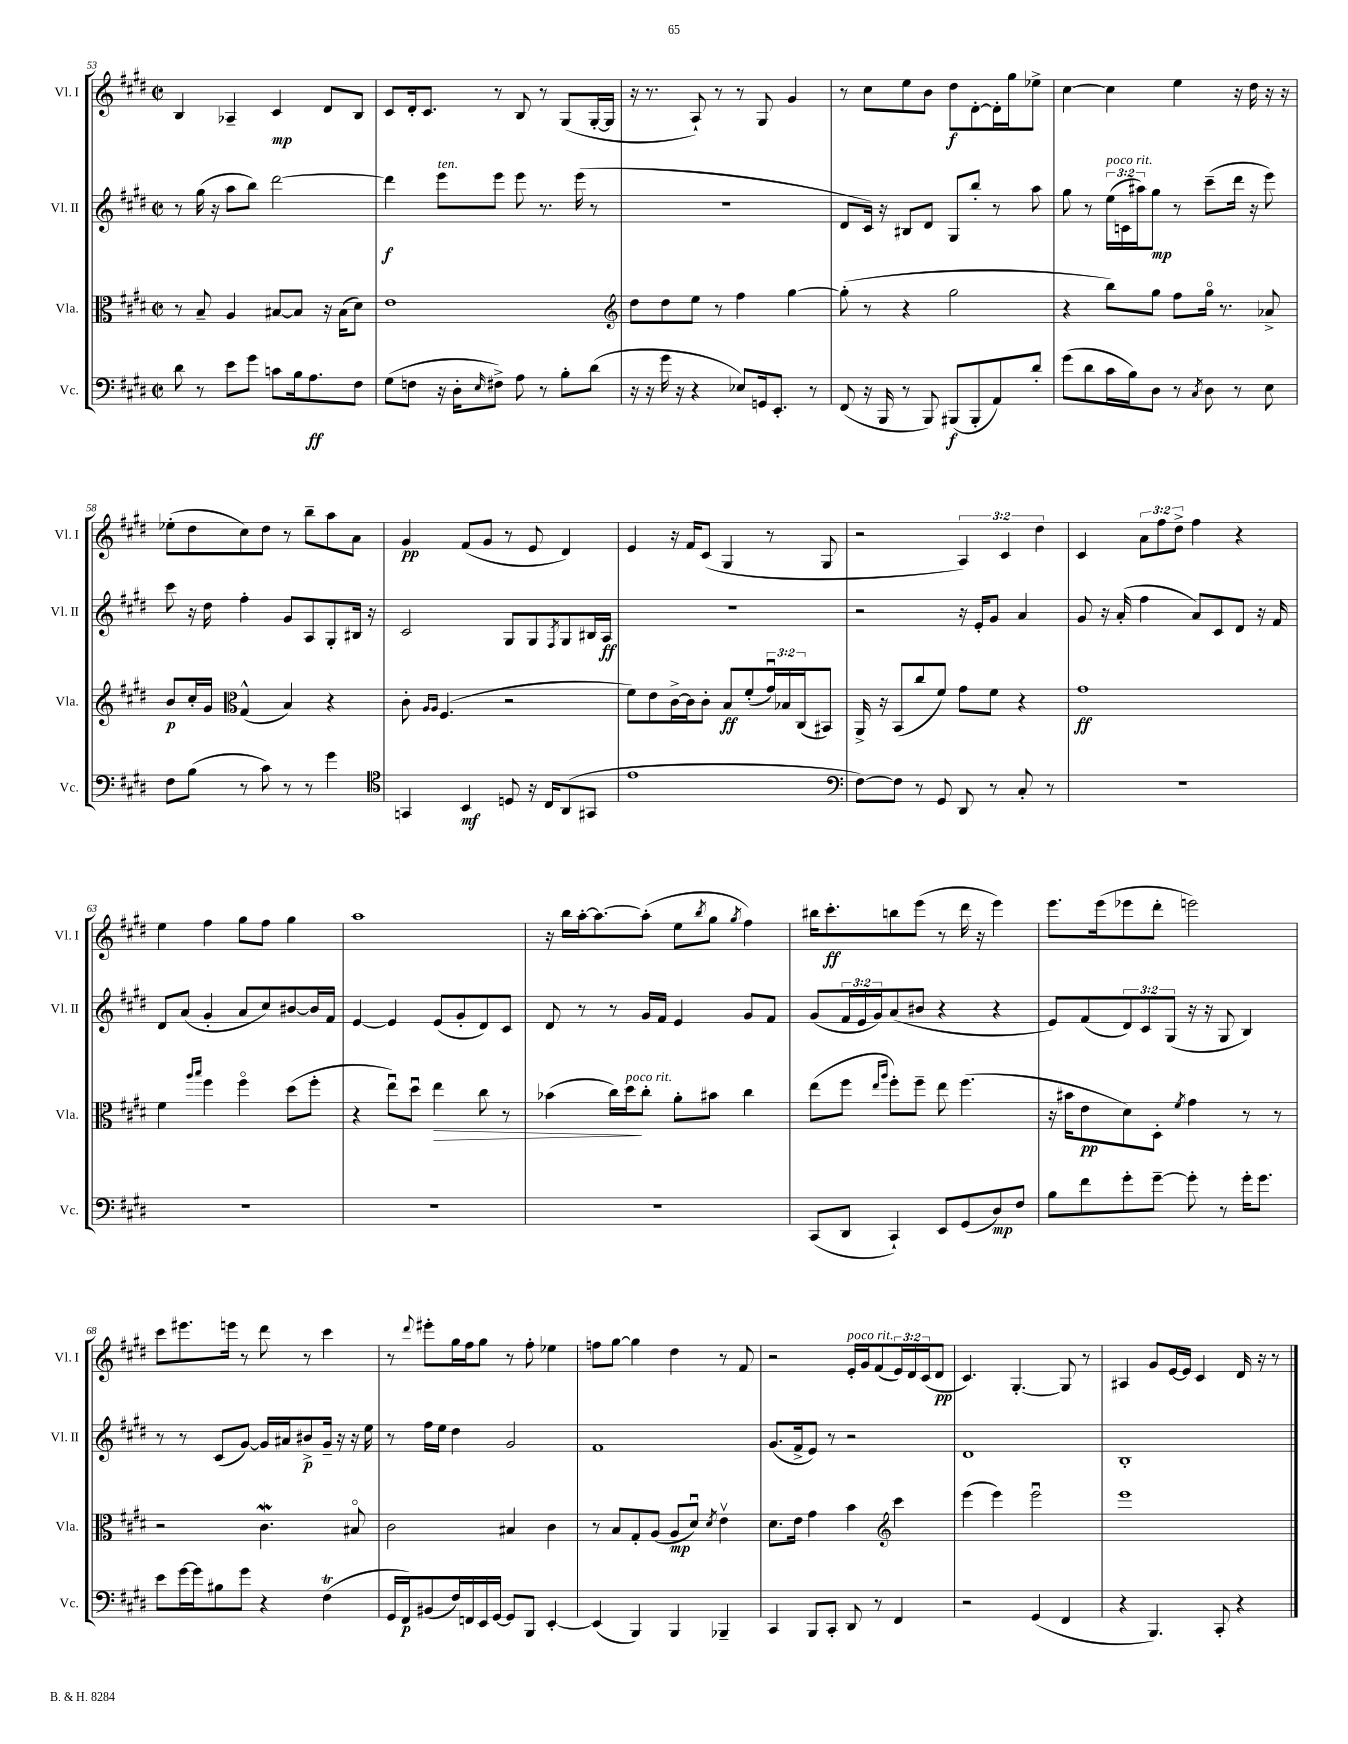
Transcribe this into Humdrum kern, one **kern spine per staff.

**kern	**kern	**kern	**kern
*staff4	*staff3	*staff2	*staff1
*clefF4	*clefC3	*clefG2	*clefG2
*k[f#c#g#d#]	*k[f#c#g#d#]	*k[f#c#g#d#]	*k[f#c#g#d#]
*M2/2	*M2/2	*M2/2	*M2/2
*met(c|)	*met(c|)	*met(c|)	*met(c|)
8d#	8r	8r	4B
8r	8B~	(16gg#	.
.	.	16r	.
8e	4A	8aa	4A-~
8g#	.	8bb)	.
8c	[8B#	[2ddd#	4c#
16B	8B#]	.	.
8.A	.	.	.
.	16r	.	8d#
.	(16B#	.	.
8F#	8d#)	.	8B
=	=	=	=
(8G#	1e	4ddd#]	8c#
8F	.	.	16d#'
.	.	.	8.c#
16r	.	8eee	.
16D#'	.	.	.
16qqE	.	.	.
8F#^)	.	8eee	8r
8A	.	8eee	8B
8r	.	8.r	8r
8B'	.	.	(8G#
.	.	(16eee	.
(8d#	.	8r	[16G#'
.	.	.	16G#]
=	=	=	=
*	*clefG2	*	*
16r	8dd#	1r	16r
16r	.	.	8.r
16g#	8dd#	.	.
16r	.	.	.
4r	8ee	.	8A`)
.	8r	.	8r
8E-)	4ff#	.	8r
16GG	.	.	8G#
8.EE'	.	.	.
.	[4gg#	.	4g#
8r	.	.	.
=	=	=	=
(8FF#	(8gg#']	8d#	8r
16r	8r	16c#)	8cc#
16BBB	.	16r	.
8r	4r	8B#	8ee
8BBB)	.	8d#	8b
(8BBB#	2gg#	8G#	8dd#
8BBB#'	.	8bb'	[8d#'
8AA)	.	8r	16d#']
.	.	.	16gg#
8d#'	.	8aa	8ee-^
=	=	=	=
(8g#	4r	8gg#	[4cc#
8d#	.	8r	.
16c#	8bb)	(24ee	4cc#]
.	.	24c	.
16B)	.	.	.
.	.	24aa#)	.
8D#	8gg#	8gg#	.
8r	8ff#	8r	4ee
8qC#	.	.	.
8D#	16gg#o	(8ccc#~	.
.	8.r	.	.
8r	.	16ddd#	16r
.	.	16r	16dd#
8E	8a-^	8eee)	16r
.	.	.	16r
=	=	=	=
8F#	8b	8ccc#	(8ee-'
(8B	16cc#'	16r	8dd#
.	16g#	16dd#	.
*	*clefC3	*	*
8r	(4G#^^	4ff#'	8cc#)
8c#)	.	.	8dd#
8r	4B)	8g#	8r
8r	.	8A	8bb~
4g#	4r	8G#'	8aa
.	.	16B#	8a
.	.	16r	.
=	=	=	=
*clefC4	*	*	*
4GG	8c#'	2c#	4g#
.	16qqA	.	.
.	16qqA	.	.
.	(4.F#	.	.
4BB	.	.	(8f#
.	.	.	8g#
8D	2r	8G#	8r
16r	.	8G#	8e
16C#	.	.	.
.	.	8qF#	.
(8AA	.	8G#	4d#)
8GG#	.	16B#	.
.	.	16A	.
=	=	=	=
1e	8f#)	1r	4e
.	8e	.	.
.	[16c#^	.	16r
.	16c#]	.	16f#
.	8c#'	.	(8c#
.	8B	.	4G#
.	(8f#'	.	.
.	24g#u)	.	8r
.	24B-	.	.
.	(24C#	.	.
.	8BB#)	.	8G#
=	=	=	=
*clefF4	*	*	*
[8F#)	16AA^	2r	2r
.	16r	.	.
8F#]	(8BB	.	.
8r	8cc#	.	.
8GG#	8f#)	.	.
8DD#	8g#	16r	6A)
.	.	16e'	.
8r	8f#	8g#	.
.	.	.	6c#
8C#'	4r	4a	.
.	.	.	6dd#
8r	.	.	.
=	=	=	=
1r	1g#	8g#	4c#
.	.	16r	.
.	.	(16a'	.
.	.	4ff#	12a
.	.	.	12ff#
.	.	.	12dd#^
.	.	8a)	4ff#
.	.	8c#	.
.	.	8d#	4r
.	.	16r	.
.	.	16f#	.
=	=	=	=
1r	4f#	8d#	4ee
.	.	(8a	.
.	16qqaa	.	.
.	16qqbb	.	.
.	4ff#	4g#'	4ff#
.	4ff#o	8a	8gg#
.	.	8cc#)	8ff#
.	(8dd#	[8b#	4gg#
.	8ff#'	16b#]	.
.	.	16f#	.
=	=	=	=
1r	4r	[4e	1aa
.	8eeu)	4e]	.
.	8dd#u	.	.
.	4ee	(8e	.
.	.	8g#'	.
.	8cc#	8d#)	.
.	8r	8c#	.
=	=	=	=
1r	(4b-	8d#	16r
.	.	.	16bb
.	.	8r	[16aa'
.	.	.	8.aa_
.	16cc#)	8r	.
.	16dd#	.	.
.	8cc#'	16g#	(8aa']
.	.	16f#	.
.	8a'	4e	8ee
.	.	.	8qbb
.	8b#	.	8gg#
.	.	.	8qgg#
.	4cc#	8g#	4ff#)
.	.	8f#	.
=	=	=	=
(8CC#	(8ee	(8g#	16bb#
.	.	.	8.ccc#'
8DD#	8ff#	24f#	.
.	.	24e	.
.	.	24g#)	.
.	16qqee	.	.
.	16qqaa	.	.
4CC#`)	8ff#')	(8a	8bb
.	8ff#~	8b#	(8eee
8EE	8ee	4r	8r
(8GG#	(4.ff#	.	16ddd#
.	.	.	16r
8D#)	.	4r	4eee)
8F#	.	.	.
=	=	=	=
8B	16r	8e)	8.eee
.	16b#	.	.
8f#	8e	(8f#	.
.	.	.	(16eee
8g#'	8d#)	12d#)	8eee-
.	.	12c#	.
[8g#~	8D#'	.	8ddd#'
.	.	(12G#	.
.	8qf#	.	.
8g#']	4g#	16r	2eee)
.	.	16r	.
8r	.	8G#	.
16g#'	8r	4B)	.
8.g#	.	.	.
.	8r	.	.
=	=	=	=
8e	2r	8r	8ccc#
[16g#	.	8r	8.eee#
16g#]	.	.	.
8B#	.	(8c#	.
.	.	.	16eee
8g#	.	[8g#)	8r
4r	4.c#	16g#]	8ddd#
.	.	16a#	.
.	.	8b#^	8r
(4F#	.	16g#~	4ccc#
.	.	16r	.
.	8B#o	16r	.
.	.	16ee	.
=	=	=	=
16GG#	2c#	8r	8r
16FF#)	.	.	.
.	.	.	8qqddd#
(8BB#	.	16ff#	8eee#'
.	.	16ee	.
16F#)	.	4dd#	16gg#
16FF	.	.	16ff#
16EE	.	.	8gg#
[16GG#	.	.	.
8GG#]	4B#	2g#	8r
8BBB	.	.	8ff#'
[4EE'	4c#	.	4ee-
=	=	=	=
(4EE]	8r	1f#	8ff
.	8B	.	[8gg#
4BBB)	8G#'	.	4gg#]
.	(8A	.	.
4BBB	8A	.	4dd#
.	8d#u)	.	.
.	8qd#	.	.
4BBB-~	4ev	.	8r
.	.	.	8f#
=	=	=	=
4CC#	8.d#	(8.g#	2r
.	16e	16f#^	.
8BBB	4g#	8e)	.
8CC#'	.	8r	.
8DD#	4b	2r	16e'
.	.	.	16g#
8r	.	.	(8f#
*	*clefG2	*	*
4FF#	4ccc#	.	24e)
.	.	.	24d#
.	.	.	(24c#
.	.	.	8d#
=	=	=	=
2r	(4eee	1d#	4.c#)
.	4eee)	.	.
.	.	.	[4.G#'
(4GG#	2eeeu	.	.
4FF#	.	.	8G#]
.	.	.	8r
=	=	=	=
4r	1eee	1B'	4A#
4.BBB)	.	.	8g#
.	.	.	[16e
.	.	.	16e]
.	.	.	4c#
8CC#'	.	.	.
4r	.	.	16d#
.	.	.	16r
.	.	.	8r
==	==	==	==
*-	*-	*-	*-
